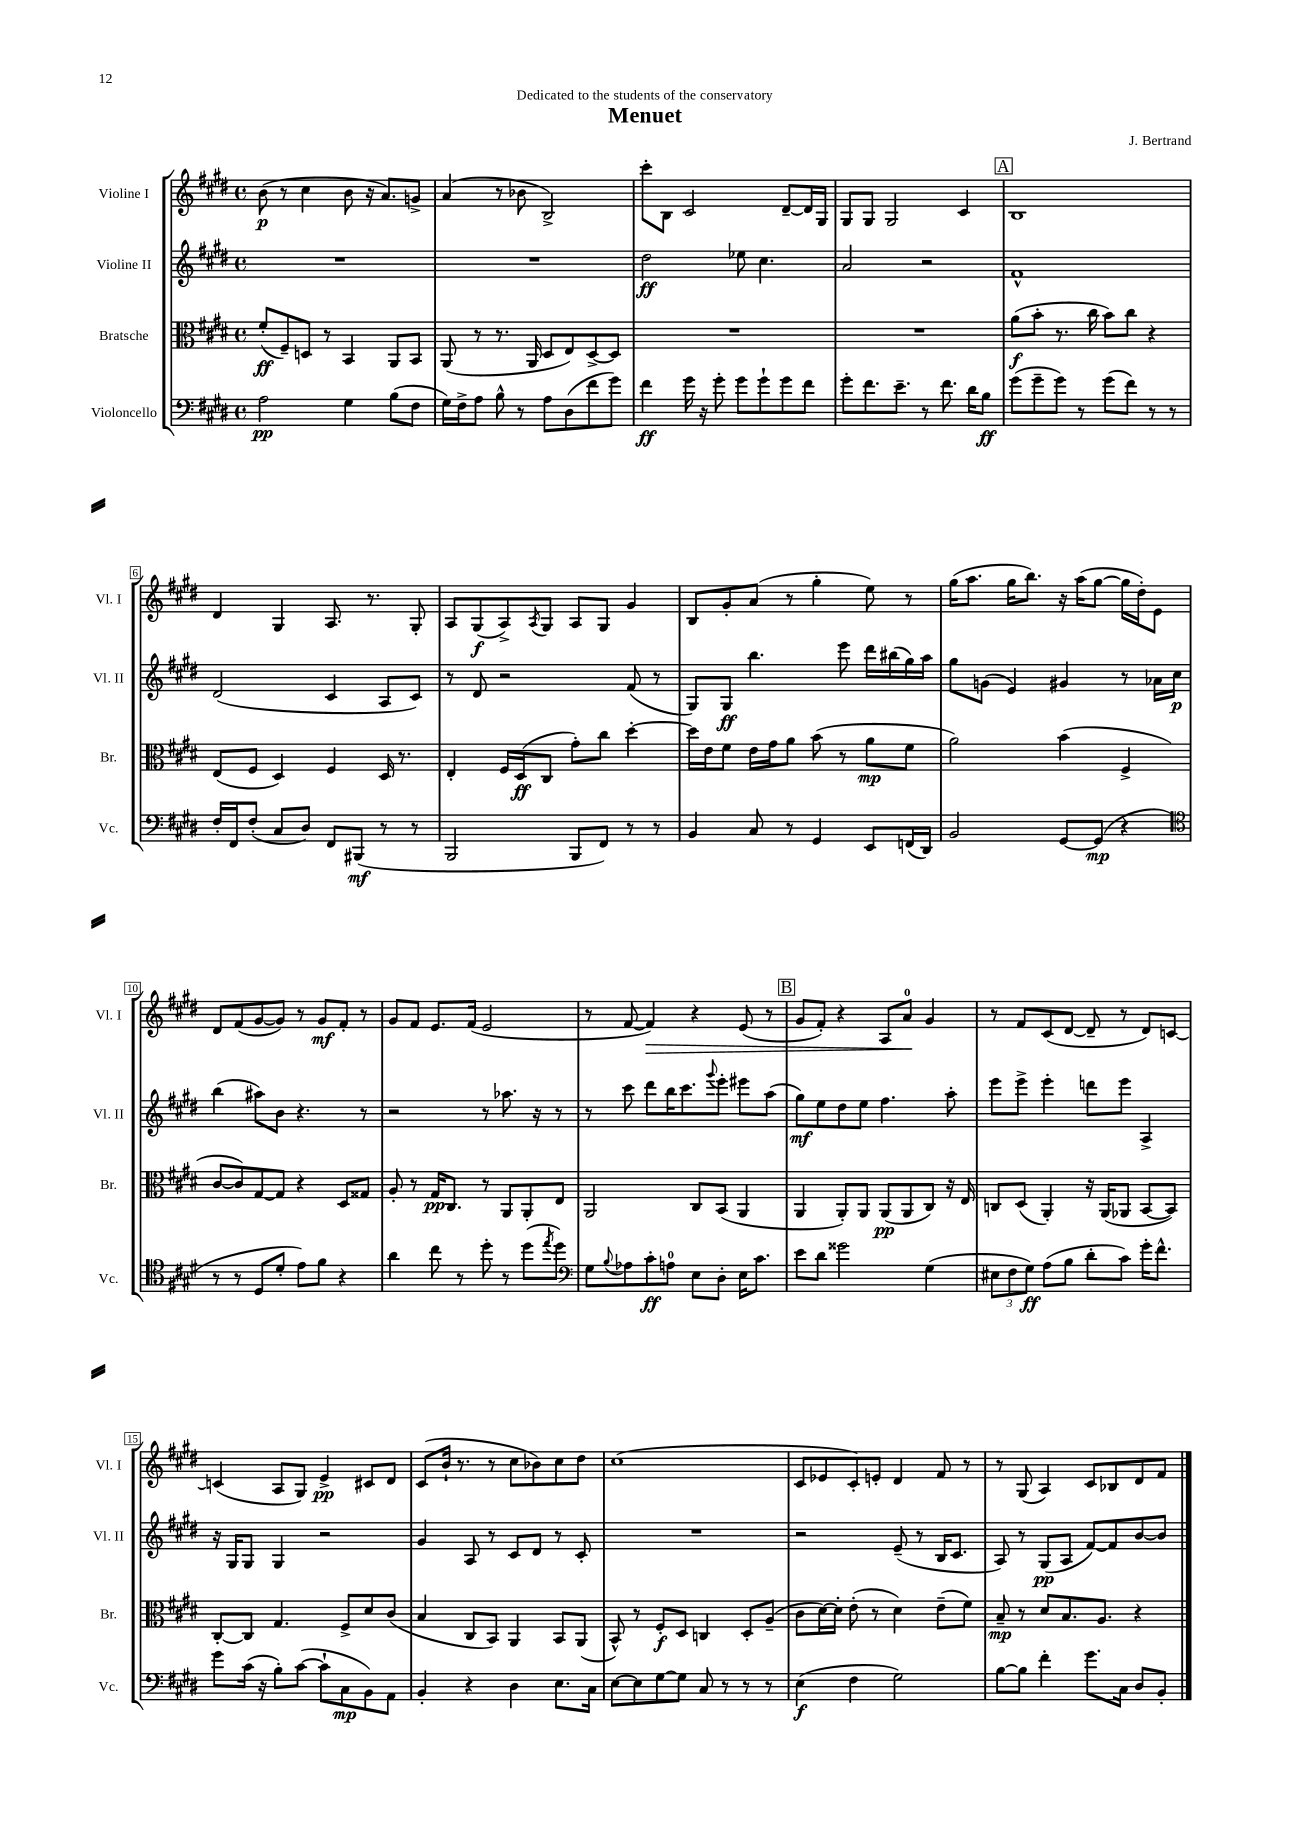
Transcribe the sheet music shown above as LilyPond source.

\header { title = "Menuet" composer = "J. Bertrand" dedication = "Dedicated to the students of the conservatory" }
<<
\new StaffGroup <<
\new Staff = "s0" \with { instrumentName = "Violine I" shortInstrumentName = "Vl. I" } {
    \clef treble \key e \major \defaultTimeSignature \time 4/4
    b'8\p( r8 cis''4 b'8 r16 a'8.) g'8-> |
    a'4( r8 bes'8 b2->) |
    cis'''8-. b8 cis'2 dis'8~-- dis'16 gis16 |
    gis8 gis8 gis2 cis'4 |
    \mark \markup { \box "A" } b1 |
    dis'4 gis4 a8. r8. gis8-. |
    a8 gis8\f( a8->) \acciaccatura { a8 } gis8 a8 gis8 gis'4 |
    b8 gis'8-. a'8( r8 gis''4-. e''8) r8 |
    gis''16( a''8. gis''16 b''8.) r16 a''16( gis''8~ gis''16 dis''16-.) e'8 |
    dis'8 fis'8( gis'8~ gis'8) r8 gis'8\mf fis'8-. r8 |
    gis'8 fis'8 e'8. fis'16( e'2 |
    r8 fis'8~ fis'4\>) r4 e'8( r8 |
    \mark \markup { \box "B" } gis'8 fis'8-.) r4 a8 a'8-0\! gis'4 |
    r8 fis'8 cis'8( dis'8~ dis'8-- r8 dis'8) c'8~ |
    c'4( a8 gis8) e'4->\pp cis'8 dis'8 |
    cis'8( b'16-! r8. r8 cis''8 bes'8) cis''8 dis''8 |
    cis''1( |
    cis'8 ees'8 cis'8-.) e'8-. dis'4 fis'8 r8 |
    r8 gis8( a4) cis'8 bes8 dis'8 fis'8 \bar "|." |
}
\new Staff = "s1" \with { instrumentName = "Violine II" shortInstrumentName = "Vl. II" } {
    \clef treble \key e \major \defaultTimeSignature \time 4/4
    R1 |
    R1 |
    dis''2\ff ees''8 cis''4. |
    a'2 r2 |
    \mark \markup { \box "A" } fis'1-^ |
    dis'2( cis'4 a8 cis'8) |
    r8 dis'8 r2 fis'8( r8 |
    gis8) gis8\ff b''4. e'''8 dis'''16 bis''16( gis''16) a''16 |
    gis''8 g'8( e'4) gis'4 r8 aes'16 cis''16\p |
    b''4( ais''8) b'8 r4. r8 |
    r2 r8 aes''8. r16 r8 |
    r8 cis'''8 dis'''8 b''16 cis'''8. \appoggiatura { gis'''8 } e'''8-. eis'''8 a''8( |
    \mark \markup { \box "B" } gis''8\mf) e''8 dis''8 e''8 fis''4. a''8-. |
    e'''8 e'''8-> e'''4-. d'''8 e'''8 a4-> |
    r16 gis16 gis8 gis4 r2 |
    gis'4 a8 r8 cis'8 dis'8 r8 cis'8-. |
    R1 |
    r2 e'8--( r8 b16 cis'8. |
    a8) r8 gis8\pp( a8 fis'8~) fis'8 b'8~ b'8 \bar "|." |
}
\new Staff = "s2" \with { instrumentName = "Bratsche" shortInstrumentName = "Br." } {
    \clef alto \key e \major \defaultTimeSignature \time 4/4
    fis'8-.\ff( fis8--) d8 r8 b,4 a,8 b,8 |
    a,8( r8 r8. a,16 dis8 e8) dis8~-> dis8 |
    R1 |
    R1 |
    \mark \markup { \box "A" } a'8\f( b'8-. r8. cis''16 b'8) cis''8 r4 |
    e8( fis8 dis4) fis4 dis16 r8. |
    e4-. fis16 dis16\ff( cis8 gis'8-.) cis''8 dis''4~-. |
    dis''16 e'16 fis'8 e'16 gis'16 a'8 b'8( r8 a'8\mp fis'8 |
    a'2) b'4( fis4-> |
    cis'8~ cis'8) gis8~ gis8 r4 dis8 gisis8 |
    a8-. r8 gis16\pp cis8. r8 a,8 a,8-. e8 |
    a,2 cis8 b,8( a,4 |
    \mark \markup { \box "B" } a,4 a,8-.) a,8 a,8\pp( a,8 cis8) r16 e16 |
    c8 dis8( a,4-.) r16 a,16( aes,8 b,8~ b,8) |
    cis8~-. cis8 gis4. fis8-> dis'8 cis'8( |
    b4 cis8 b,8) a,4 b,8 a,8( |
    b,8-^) r8 fis8-.\f dis8 c4 dis8-. a8--( |
    cis'8 dis'16~) dis'16-. e'8-.( r8 dis'4) e'8--( fis'8) |
    b8--\mp r8 dis'8 b8. a8. r4 \bar "|." |
}
\new Staff = "s3" \with { instrumentName = "Violoncello" shortInstrumentName = "Vc." } {
    \clef bass \key e \major \defaultTimeSignature \time 4/4
    a2\pp gis4 b8( fis8 |
    gis16) fis16-> a8 b8-^ r8 a8 dis8( fis'8 gis'8) |
    fis'4\ff gis'16 r16 gis'8-. gis'8 gis'8-! gis'8 fis'8 |
    gis'8-. fis'8. e'8.-- r8 fis'8. dis'16 b8\ff |
    \mark \markup { \box "A" } gis'8( gis'8-- gis'8) r8 gis'8( fis'8) r8 r8 |
    fis16-. fis,16 fis8-.( cis8 dis8) fis,8 bis,,8\mf( r8 r8 |
    b,,2 b,,8 fis,8) r8 r8 |
    b,4 cis8 r8 gis,4 e,8 f,16( dis,16) |
    b,2 gis,8~ gis,8\mp( r4 |
    \clef tenor r8 r8 dis8 dis'8-. e'8) fis'8 r4 |
    a'4 cis''8 r8 dis''8-. r8 dis''8( \acciaccatura { e''8 } dis''8) |
    \clef bass gis8 \appoggiatura { b8 } aes8 cis'8-.\ff a8-0 e8 dis8-. e16 cis'8. |
    \mark \markup { \box "B" } e'8 dis'8 gisis'2 gis4( |
    \tuplet 3/2 { eis8 fis8 gis8\ff) } a8( b8 dis'8-. cis'8) gis'16-. fis'8.-^ |
    gis'8 cis'16( r16 b8-.) cis'8~( cis'8-! cis8\mp b,8) a,8 |
    b,4-. r4 dis4 e8. cis16 |
    e8~ e8 gis8~ gis8 cis8 r8 r8 r8 |
    e4\f( fis4 gis2) |
    b8~ b8 fis'4-. gis'8. cis16 dis8 b,8-. \bar "|." |
}
>>
>>
\layout { \context { \Score \override BarNumber.stencil = #(make-stencil-boxer 0.1 0.3 ly:text-interface::print) } }
